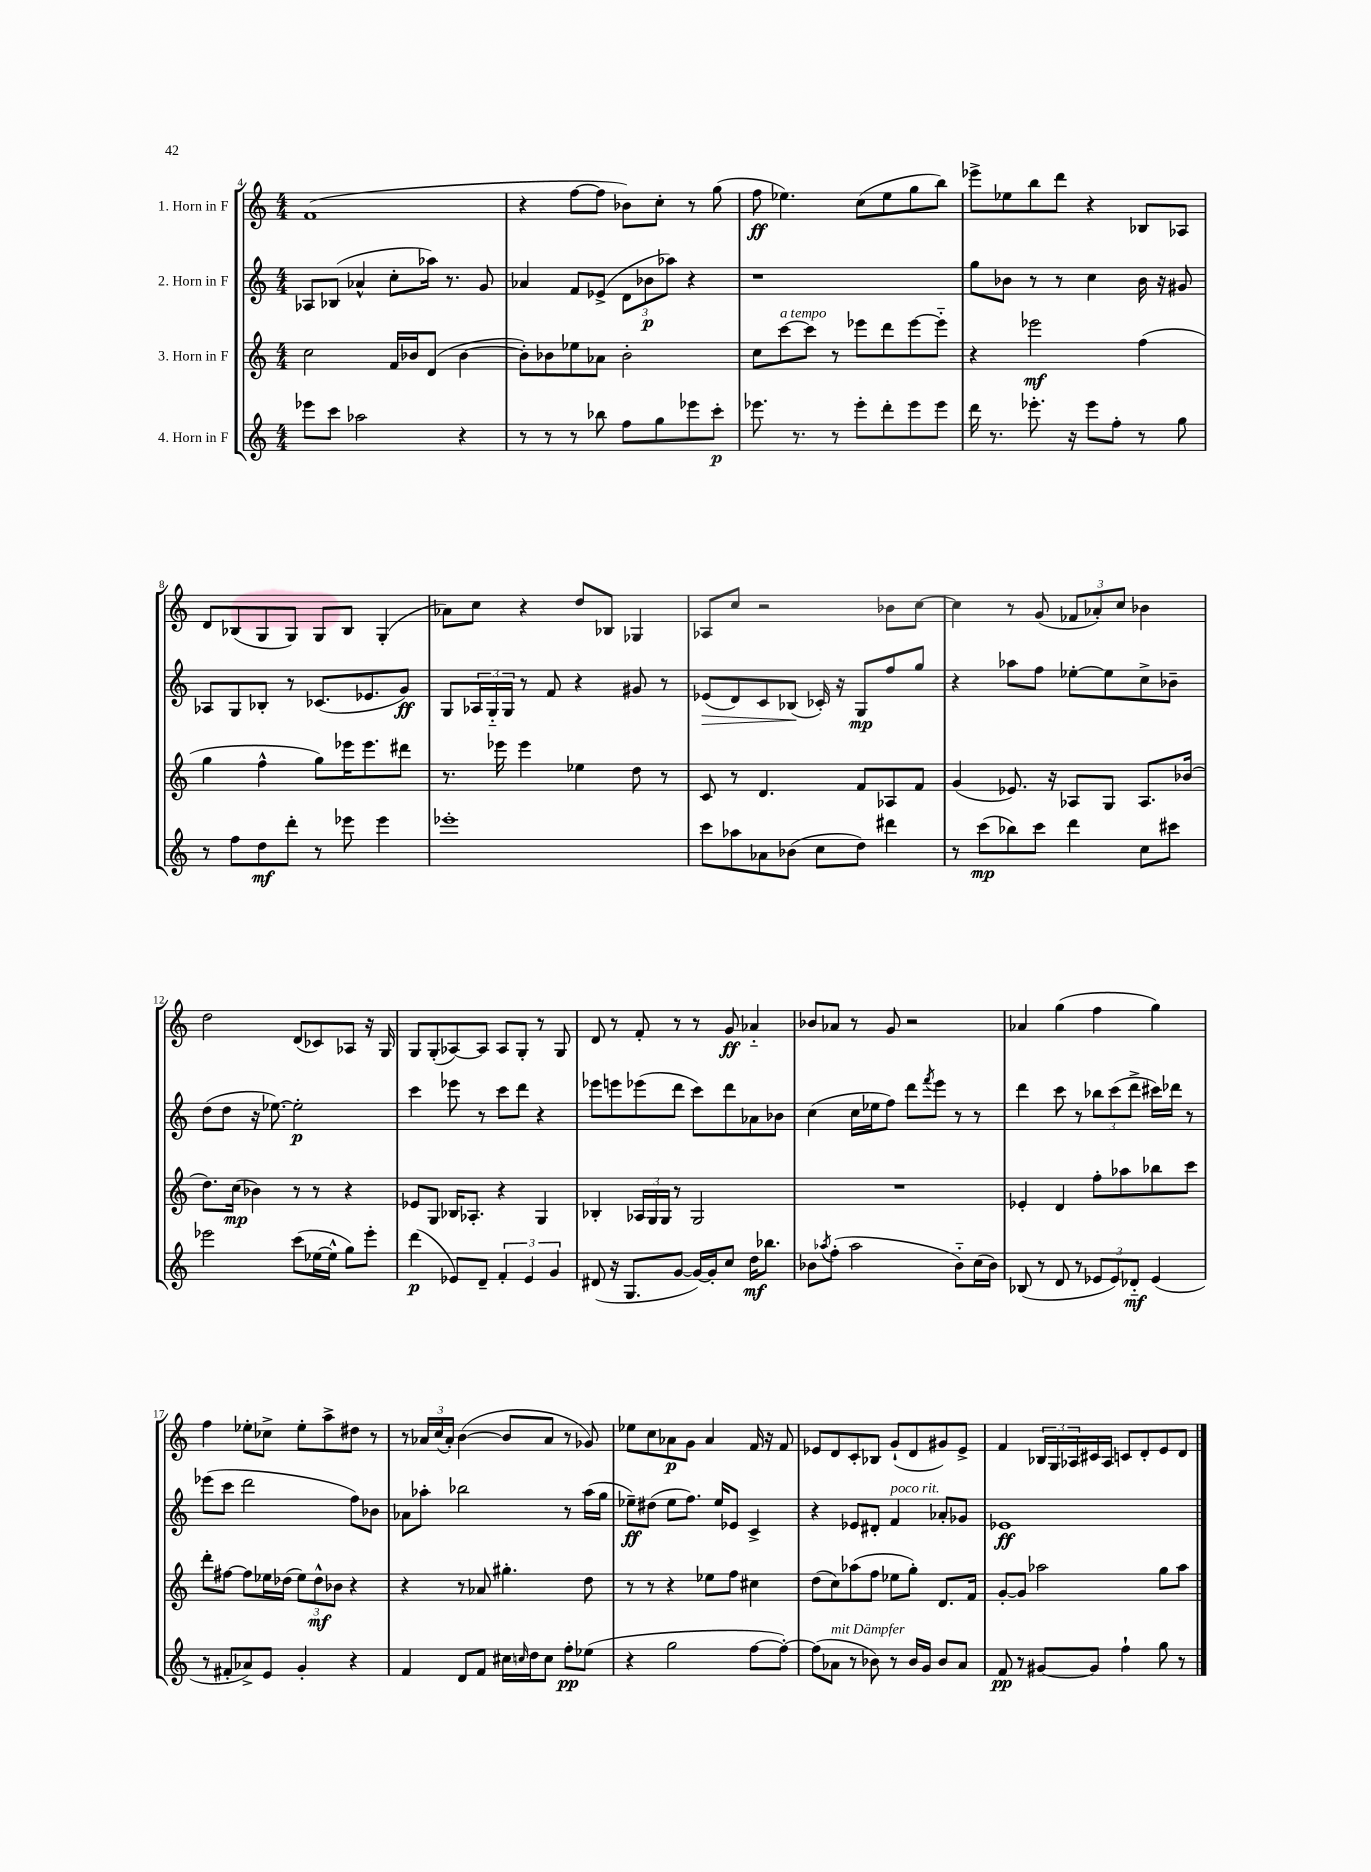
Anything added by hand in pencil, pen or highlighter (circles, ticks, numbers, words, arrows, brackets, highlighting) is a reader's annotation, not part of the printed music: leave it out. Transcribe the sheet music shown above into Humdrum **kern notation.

**kern	**dynam	**kern	**dynam	**kern	**dynam	**kern	**dynam
*part4	*part4	*part3	*part3	*part2	*part2	*part1	*part1
*staff4	*staff4	*staff3	*staff3	*staff2	*staff2	*staff1	*staff1
*I"4. Horn in F	*	*I"3. Horn in F	*	*I"2. Horn in F	*	*I"1. Horn in F	*
*clefG2	*	*clefG2	*	*clefG2	*	*clefG2	*
*k[]	*	*k[]	*	*k[]	*	*k[]	*
*M4/4	*	*M4/4	*	*M4/4	*	*M4/4	*
=4	=4	=4	=4	=4	=4	=4	=4
8eee-X\L	.	2cc\	.	8A-X/L	.	(1f	.
8ccc\J	.	.	.	(8B-X/J	.	.	.
2aa-X\	.	.	.	4a-X^^/	.	.	.
.	.	16f/LL	.	8cc'\L	.	.	.
.	.	16b-X/J	.	.	.	.	.
.	.	(8d/J	.	16aa-X\Jk)	.	.	.
.	.	.	.	8.r	.	.	.
4r	.	[4b-\	.	.	.	.	.
.	.	.	.	8g/	.	.	.
=5	=5	=5	=5	=5	=5	=5	=5
8r	.	8b-'\L])	.	4a-X/	.	4r	.
8r	.	8b-X\	.	.	.	.	.
8r	.	8ee-X\	.	8f/L	.	[8ff\L	.
8bb-X\	.	8a-X\J	.	(8e-X^/J	.	8ff\J]	.
8ff\L	.	2b-'\	.	12d\L	.	8b-X\L)	.
.	.	.	.	12b-X\	p	.	.
8gg\	.	.	.	.	.	8cc'\J	.
.	.	.	.	12aa-X\J)	.	.	.
8eee-X\	.	.	.	4r	.	8r	.
8ccc'\J	p	.	.	.	.	(8gg\	.
=6	=6	=6	=6	=6	=6	=6	=6
8.eee-X\	.	8cc\L	.	1r	.	8ff\	ff
!	!	!LO:TX:a:i:t=a tempo	!	!	!	!	!
.	.	[8ccc\	.	.	.	4.ee-X\)	.
8.r	.	.	.	.	.	.	.
.	.	8ccc\J]	.	.	.	.	.
8r	.	8r	.	.	.	.	.
8eee-'\L	.	8eee-X\L	.	.	.	(8cc\L	.
8ddd'\	.	8ddd\	.	.	.	8ee-\	.
8eee-\	.	[8eee-\	.	.	.	8gg\	.
8eee-\J	.	8eee-\J]	.	.	.	8bb\J)	.
=7	=7	=7	=7	=7	=7	=7	=7
16ddd\	.	4r	.	8gg\L	.	8eee-X^\L	.
8.r	.	.	.	.	.	.	.
.	.	.	.	8b-X\J	.	8ee-X\	.
8.eee-X'\	.	2eee-X\	mf	8r	.	8bb\	.
.	.	.	.	8r	.	8ddd\J	.
16r	.	.	.	.	.	.	.
8eee-\L	.	.	.	4cc\	.	4r	.
8ff'\J	.	.	.	.	.	.	.
8r	.	(4ff\	.	16b-\	.	8B-X/L	.
.	.	.	.	16r	.	.	.
8gg\	.	.	.	8g#X/	.	8A-X/J	.
!!LO:LB:g=z
=8	=8	=8	=8	=8	=8	=8	=8
8r	.	4gg\	.	8A-X/L	.	8d/L	.
8ff\L	.	.	.	8G/	.	(8B-X/	.
8dd\	mf	4ff^^\	.	8B-X'/J	.	8G/	.
8ddd'\J	.	.	.	8r	.	8G/J)	.
8r	.	8gg\L)	.	(8.c-X/L	.	8G/L	.
8eee-X\	.	16eee-X\K	.	.	.	8B-/J	.
.	.	8.eee-\	.	8.e-X/	.	.	.
4eee-\	.	.	.	.	.	(4G'/	.
.	.	8ddd#X\J	.	8g/J)	ff	.	.
=9	=9	=9	=9	=9	=9	=9	=9
1eee-X'	.	8.r	.	8G/L	.	8a-X\L)	.
.	.	.	.	24A-X/L	.	8cc\J	.
.	.	.	.	24G/	.	.	.
.	.	16eee-X\	.	.	.	.	.
.	.	.	.	24G/JJ	.	.	.
.	.	4eee-\	.	8r	.	4r	.
.	.	.	.	8f/	.	.	.
.	.	4ee-X\	.	4r	.	8dd/L	.
.	.	.	.	.	.	8B-X/J	.
.	.	8dd\	.	8g#X/	.	4G-X/	.
.	.	8r	.	8r	.	.	.
=10	=10	=10	=10	=10	=10	=10	=10
!	!	!	!	!	!LO:HP:b	!	!
8ccc\L	.	8c/	.	(8e-X/L	>	8A-X/L	.
8aa-X\	.	8r	.	8d/)	.	8cc/J	.
8a-X\	.	4.d/	.	8c/	.	2r	.
(8b-X\J	.	.	.	(8B-X/J	.	.	.
8cc\L	.	.	.	16c-X'/)	]	.	.
.	.	.	.	16r	.	.	.
8dd\J)	.	8f/L	.	8G/L	mp	.	.
4ddd#X\	.	8A-X/	.	8ff/	.	8b-X\L	.
.	.	8f/J	.	8gg/J	.	[8cc\J	.
=11	=11	=11	=11	=11	=11	=11	=11
8r	.	(4g/	.	4r	.	4cc\]	.
(8ccc\L	mp	.	.	.	.	.	.
8bb-X\)	.	8.e-X/)	.	8aa-X\L	.	8r	.
8ccc\J	.	.	.	8ff\J	.	(8g/	.
.	.	16r	.	.	.	.	.
4ddd\	.	8A-X/L	.	[8ee-X'\L	.	12f-X/L	.
.	.	.	.	.	.	12a-X'/)	.
.	.	8G/J	.	8ee-\]	.	.	.
.	.	.	.	.	.	12cc/J	.
8cc\L	.	8.A-/L	.	8cc^\	.	4b-X\	.
8ccc#X\J	.	.	.	8b-X~\J	.	.	.
.	.	(16b-X/Jk	.	.	.	.	.
!!LO:LB:g=z
=12	=12	=12	=12	=12	=12	=12	=12
2eee-X\	.	8.dd\L)	.	(8dd\L	.	2dd\	.
.	.	.	.	8dd\J	.	.	.
.	.	(16cc\Jk	mp	.	.	.	.
.	.	4b-X\)	.	16r	.	.	.
.	.	.	.	[8.ee-X\)	.	.	.
(8ccc\L	.	8r	.	2ee-'\]	p	(8d/L	.
[16ee-X\L	.	8r	.	.	.	8c-X/)	.
16ee-^^\JJ]	.	.	.	.	.	.	.
8gg\L)	.	4r	.	.	.	8A-X/J	.
8eee-'\J	.	.	.	.	.	16r	.
.	.	.	.	.	.	16G/	.
=13	=13	=13	=13	=13	=13	=13	=13
(4ddd\	p	8e-X/L	.	4ccc\	.	8G/L	.
.	.	8G/J	.	.	.	(8G'/	.
8e-X/L)	.	16B-X/KL	.	8eee-X\	.	[8A-X/)	.
.	.	8.A-X'/J	.	.	.	.	.
8d~/J	.	.	.	8r	.	8A-/J]	.
6f'/	.	4r	.	8ccc\L	.	8A-/L	.
.	.	.	.	8ddd\J	.	8G'/J	.
6e-/	.	.	.	.	.	.	.
.	.	4G/	.	4r	.	8r	.
6g/	.	.	.	.	.	.	.
.	.	.	.	.	.	8G/	.
=14	=14	=14	=14	=14	=14	=14	=14
(8d#X/	.	4B-X'/	.	8eee-X\L	.	8d/	.
16r	.	.	.	8eeen\	.	8r	.
8.G/L	.	.	.	.	.	.	.
.	.	24A-X/LL	.	(8eee-X\	.	8f'/	.
.	.	24G/	.	.	.	.	.
.	.	24G/JJ	.	.	.	.	.
[8g/J	.	8r	.	8ddd\J	.	8r	.
16g/LL_)	.	2G/	.	8ccc\L)	.	8r	.
16g'/J]	.	.	.	.	.	.	.
8cc/J	.	.	.	8ddd\	.	8g/	ff
16dd\KL	mf	.	.	8a-X\	.	4a-X/	.
8.bb-X\J	.	.	.	.	.	.	.
.	.	.	.	8b-X\J	.	.	.
=15	=15	=15	=15	=15	=15	=15	=15
8b-X\L	.	1r	.	(4cc\	.	8b-X/L	.
8qaa-X/	.	.	.	.	.	.	.
(8ff'\J	.	.	.	.	.	8a-X/J	.
2aa-\	.	.	.	16cc\LL	.	8r	.
.	.	.	.	16ee-X\J	.	.	.
.	.	.	.	8ff\J)	.	8g/	.
.	.	.	.	8ddd\L	.	2r	.
.	.	.	.	8qfff/	.	.	.
.	.	.	.	8eee\J	.	.	.
8b-\L)	.	.	.	8r	.	.	.
(16cc\L	.	.	.	8r	.	.	.
16b-\JJ)	.	.	.	.	.	.	.
=16	=16	=16	=16	=16	=16	=16	=16
(8B-X/	.	4e-X'/	.	4ddd\	.	4a-X/	.
8r	.	.	.	.	.	.	.
8d/	.	4d/	.	8ccc\	.	(4gg\	.
8r	.	.	.	8r	.	.	.
12e-X/L	.	8ff'\L	.	12bb-X\L	.	4ff\	.
12e-/)	.	.	.	(12ccc\	.	.	.
.	.	8aa-X\	.	.	.	.	.
12d-X/J	mf	.	.	12ddd^\J	.	.	.
(4e-/	.	8bb-X\	.	16ccc#X\LL)	.	4gg\)	.
.	.	.	.	16ddd-X\JJ	.	.	.
.	.	8ccc\J	.	8r	.	.	.
!!LO:LB:g=z
=17	=17	=17	=17	=17	=17	=17	=17
8r	.	8ddd'\L	.	(8eee-X\L	.	4ff\	.
8f#X'/L	.	[8ff#X\J	.	8ccc\J	.	.	.
8a-X^/)	.	8ff#\L]	.	2ddd\	.	8ee-X'\L	.
8e/J	.	16ee-X\L	.	.	.	8cc-X^\J	.
.	.	(16dd-X\JJ	.	.	.	.	.
4g'/	.	12ee-\L)	.	.	.	8ee-'\L	.
.	.	12dd-^^\	mf	.	.	.	.
.	.	.	.	.	.	8aa^\	.
.	.	12b-X\J	.	.	.	.	.
4r	.	4r	.	8ff\L)	.	8dd#X\J	.
.	.	.	.	8b-X\J	.	8r	.
=18	=18	=18	=18	=18	=18	=18	=18
4f/	.	4r	.	8a-X\L	.	8r	.
.	.	.	.	8aa-X'\J	.	24a-X/LL	.
.	.	.	.	.	.	(24cc/	.
.	.	.	.	.	.	24a-'/JJ)	.
8d/L	.	8r	.	2bb-X\	.	([4b\	.
8f/J	.	8a-X/	.	.	.	.	.
16cc#X\LL	.	4.gg#X'\	.	.	.	8b/L]	.
16qqccn/	.	.	.	.	.	.	.
16dd\J	.	.	.	.	.	.	.
8cc\J	.	.	.	.	.	8a-/J	.
8ff'\L	pp	.	.	8r	.	8r	.
(8ee-X\J	.	8dd\	.	(16aa-\LL	.	8g-X/)	.
.	.	.	.	16gg\JJ	.	.	.
=19	=19	=19	=19	=19	=19	=19	=19
4r	.	8r	.	8ee-X~\L)	ff	8ee-X\L	.
.	.	8r	.	(8dd#X\J	.	8cc\	.
2gg\	.	4r	.	8ee-\L	.	8a-X\	p
.	.	.	.	8.ff\J)	.	8g\J	.
.	.	8ee-X\L	.	.	.	4a-/	.
.	.	.	.	16ee-/KL	.	.	.
.	.	8ff\J	.	8e-X/J	.	.	.
[8ff\L	.	4cc#X\	.	4c^/	.	16f/	.
.	.	.	.	.	.	16r	.
8ff'\J_)	.	.	.	.	.	8f/	.
=20	=20	=20	=20	=20	=20	=20	=20
(8ff\L]	.	(8dd\L	.	4r	.	8e-X/L	.
!LO:TX:a:i:t=mit Dämpfer	!	!	!	!	!	!	!
8a-X\J	.	8cc\)	.	.	.	8d/	.
8r	.	(8aa-X\	.	8e-X/L	.	8c'/	.
8b-X\)	.	8ff\J	.	8d#X'/J	.	8B-X/J	.
!	!	!	!	!LO:TX:a:i:t=poco rit.	!	!	!
8r	.	8ee-X\L	.	4f/	.	(8g`/L	.
16b-/LL	.	8gg'\J)	.	.	.	8d/	.
16g/JJ	.	.	.	.	.	.	.
8b-/L	.	8.d/L	.	8a-X'/L	.	8g#X/)	.
8a-/J	.	.	.	8g-X/J	.	8e-^/J	.
.	.	16f/Jk	.	.	.	.	.
=21	=21	=21	=21	=21	=21	=21	=21
8f/	pp	[8g'/L	.	1e-X	ff	4f/	.
8r	.	8g/J]	.	.	.	.	.
[8g#X/L	.	2aa-X\	.	.	.	24B-X/LL	.
.	.	.	.	.	.	24G/	.
.	.	.	.	.	.	24A-X/	.
8g#/J]	.	.	.	.	.	16c#X/	.
.	.	.	.	.	.	16A-/JJ	.
4ff`\	.	.	.	.	.	8cn/L	.
.	.	.	.	.	.	8d'/	.
8gg\	.	8gg\L	.	.	.	8e/	.
8r	.	8aa-\J	.	.	.	8d/J	.
==	==	==	==	==	==	==	==
*-	*-	*-	*-	*-	*-	*-	*-
